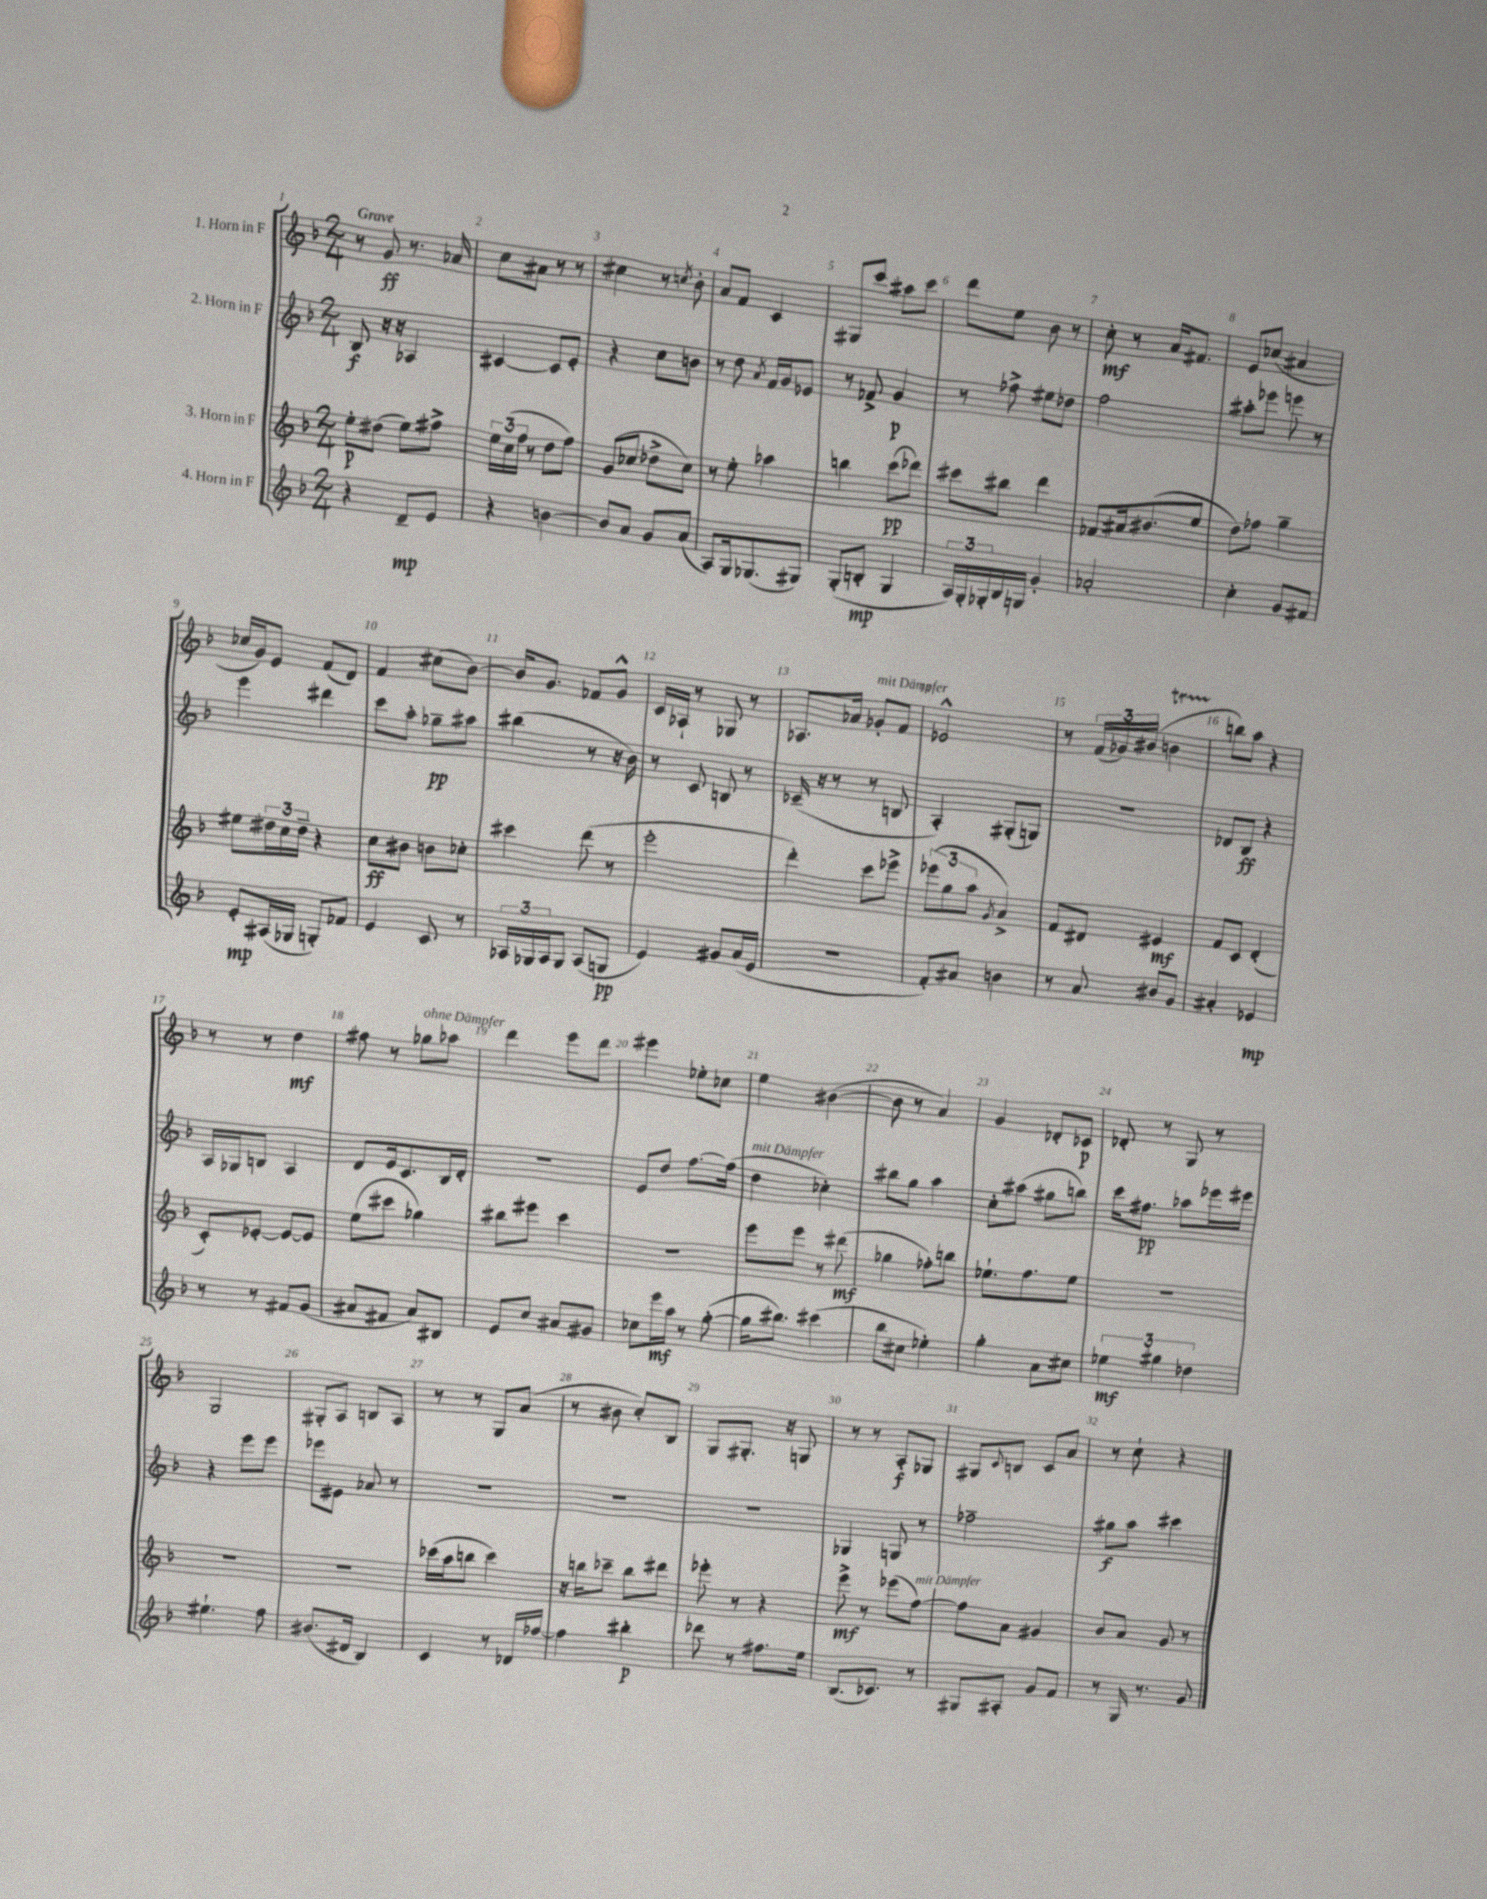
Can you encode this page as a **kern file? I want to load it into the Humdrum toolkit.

**kern	**dynam	**kern	**dynam	**kern	**dynam	**kern	**dynam
*part4	*part4	*part3	*part3	*part2	*part2	*part1	*part1
*staff4	*staff4	*staff3	*staff3	*staff2	*staff2	*staff1	*staff1
*I"4. Horn in F	*	*I"3. Horn in F	*	*I"2. Horn in F	*	*I"1. Horn in F	*
*clefG2	*	*clefG2	*	*clefG2	*	*clefG2	*
*k[b-]	*	*k[b-]	*	*k[b-]	*	*k[b-]	*
*M2/4	*	*M2/4	*	*M2/4	*	*M2/4	*
=1	=1	=1	=1	=1	=1	=1	=1
!	!	!	!	!	!	!LO:TX:a:B:t=Grave	!
4r	.	8ee'\L	p	8B-/	f	8r	.
.	.	(8dd#X\J	.	16r	.	8g/	ff
.	.	.	.	16r	.	.	.
8d~/L	mp	8ee\L)	.	4A-X/	.	8.r	.
8e/J	.	8ff#X^\J	.	.	.	.	.
.	.	.	.	.	.	16a-X/	.
=2	=2	=2	=2	=2	=2	=2	=2
4r	.	24ee\LL	.	[4c#X/	.	8cc\L	.
.	.	(24cc\	.	.	.	.	.
.	.	24ff\JJ	.	.	.	.	.
.	.	8r	.	.	.	8a#X\J	.
[4bn\	.	8dd\L	.	8c#/L]	.	8r	.
.	.	8ff\J)	.	8e'/J	.	8r	.
=3	=3	=3	=3	=3	=3	=3	=3
8b/L]	.	(8g/L	.	4r	.	4cc#X\	.
8a/J	.	8cc-X/J	.	.	.	.	.
8g/L	.	8dd-X^\L	.	8cc\L	.	8r	.
.	.	.	.	.	.	8qccn/	.
(8a/J	.	8cc-\J)	.	8bn\J	.	8b-'\	.
=4	=4	=4	=4	=4	=4	=4	=4
8A/L)	.	8r	.	8r	.	8a/L	.
16G/k	.	8ee'\	.	8dd\	.	8f/J	.
(8.G-X/	.	.	.	.	.	.	.
.	.	.	.	8qa/	.	.	.
.	.	4aa-X\	.	16f/LL	.	4c/	.
.	.	.	.	16g/J	.	.	.
8G#X/J)	.	.	.	8e-X/J	.	.	.
=5	=5	=5	=5	=5	=5	=5	=5
(8G'/L	.	4bbn\	.	8r	.	8G#X/L	.
8Bn'/J	mp	.	.	8f-X^/	.	8ccc/J	.
4G/	.	(8ccc\L	pp	4g/	p	8aa#X\L	.
.	.	8ddd-X\J)	.	.	.	8ccc\J	.
=6	=6	=6	=6	=6	=6	=6	=6
24A/LL)	.	8ccc#X\L	.	8r	.	8ddd\L	.
24G'/	.	.	.	.	.	.	.
24G-X'/	.	.	.	.	.	.	.
16B-/	.	8bb#X\J	.	8ff-X^\	.	8ee\J	.
16Gn/JJ	.	.	.	.	.	.	.
4g'/	.	4ddd\	.	8ee#X\L	.	8b-\	.
.	.	.	.	8dd-X\J	.	8r	.
=7	=7	=7	=7	=7	=7	=7	=7
2a-X'/	.	8f-X/L	.	2ff\	.	8cc'\	mf
.	.	16a#X/k	.	.	.	8r	.
.	.	(8.b#X/	.	.	.	.	.
.	.	.	.	.	.	16a/KL	.
.	.	.	.	.	.	8.f#X/J	.
.	.	8ee/J	.	.	.	.	.
=8	=8	=8	=8	=8	=8	=8	=8
4cc'\	.	8dd\L)	.	8aa#X'\L	.	8e/L	.
.	.	8ff-X\J	.	8eee-X\J	.	(8cc-X/J	.
8g/L	.	4gg~\	.	8eeen\	.	4a#X/	.
8f#X/J	.	.	.	8r	.	.	.
!!LO:LB:g=z
=9	=9	=9	=9	=9	=9	=9	=9
8e'/L	mp	8ee#X\L	.	4eee\	.	16cc-X/LL	.
.	.	.	.	.	.	16g/J)	.
(16A#X/L	.	24dd#X\L	.	.	.	8e/J	.
.	.	24cc\	.	.	.	.	.
16G-X/JJ	.	.	.	.	.	.	.
.	.	24dd#~\JJ	.	.	.	.	.
8Gn'/L)	.	4r	.	4ddd#X\	.	(8f/L	.
8f-X/J	.	.	.	.	.	8d/J)	.
=10	=10	=10	=10	=10	=10	=10	=10
4e/	.	8cc\L	ff	8ccc\L	.	4f/	.
.	.	8b#X\J	.	8aa'\J	.	.	.
8c/	.	8bn\L	.	8gg-X~\L	pp	(8cc#X\L	.
8r	.	8cc-X'\J	.	8aa#X\J	.	[8b-\J)	.
=11	=11	=11	=11	=11	=11	=11	=11
24A-X/LL	.	4ccc#X\	.	(4bb#X\	.	16b-/KL]	.
24G-X/	.	.	.	.	.	.	.
.	.	.	.	.	.	8.g/J	.
24A-/J	.	.	.	.	.	.	.
8G-/J	.	.	.	.	.	.	.
(8A-/L	.	(8ddd\	.	8r	.	8f-X/L	.
8Gn/J	pp	8r	.	16r	.	8g^^/J	.
.	.	.	.	16b-\)	.	.	.
=12	=12	=12	=12	=12	=12	=12	=12
4e/)	.	2eee'\	.	8r	.	16c/LL	.
.	.	.	.	.	.	16A-X`/JJ	.
.	.	.	.	8c/	.	8r	.
8g#X/L	.	.	.	8Bn/	.	8G-X/	.
(16a/L	.	.	.	8r	.	8r	.
16e/JJ	.	.	.	.	.	.	.
=13	=13	=13	=13	=13	=13	=13	=13
2r	.	4ddd'\)	.	(16c-X~/	.	8.A-X/L	.
.	.	.	.	16r	.	.	.
.	.	.	.	8r	.	.	.
.	.	.	.	.	.	16a-X/Jk	.
!	!	!	!	!	!	!LO:TX:a:i:t=mit Dämpfer	!
.	.	8ccc\L	.	8r	.	8g-X'/L	.
.	.	8eee-X^\J	.	8Bn/	.	8f/J	.
=14	=14	=14	=14	=14	=14	=14	=14
8f'/L)	.	(12eee-X\L	.	4A'/)	.	2e-X^^/	.
.	.	12gg\	.	.	.	.	.
8a#X/J	.	.	.	.	.	.	.
.	.	12aa\J	.	.	.	.	.
.	.	8qg/	.	.	.	.	.
4bn\	.	4a^/)	.	(8G#X'/L	.	.	.
.	.	.	.	8Gn/J)	.	.	.
=15	=15	=15	=15	=15	=15	=15	=15
8r	.	8f/L	.	2r	.	8r	.
8a/	.	8d#X/J	.	.	.	(24f/LL	.
.	.	.	.	.	.	24g-X/)	.
.	.	.	.	.	.	(24b#X/JJ	.
8b#X/L	.	4e#X/	mf	.	.	4bnt\	.
8g/J	.	.	.	.	.	.	.
=16	=16	=16	=16	=16	=16	=16	=16
4a#X'/	.	8f/L	.	8d-X/L	.	8bbn\L)	.
.	.	8c/J	.	8B-/J	ff	8aa\J	.
4e-X/	mp	(4d'/	.	4r	.	4r	.
!!LO:LB:g=z
=17	=17	=17	=17	=17	=17	=17	=17
8r	.	8c'/L)	.	16A/LL	.	8r	.
.	.	.	.	16G-X/J	.	.	.
8r	.	[8e-X'/J	.	8Bn/J	.	8r	.
8f#X/L	.	8e-/L_	.	4A/	.	4dd\	mf
(8g/J	.	8e-/J]	.	.	.	.	.
=18	=18	=18	=18	=18	=18	=18	=18
8a#X/L	.	(8ee\L	.	8d/L	.	8ff#X\	.
8f#X/J	.	8ccc#X\J	.	16e/k	.	8r	.
.	.	.	.	8.c/	.	.	.
!	!	!	!	!	!	!LO:TX:a:i:t=ohne Dämpfer	!
8a#/L)	.	4gg-X\)	.	.	.	8gg-X\L	.
8B#X/J	.	.	.	16B-/L	.	8aa-X\J	.
.	.	.	.	16d'/JJ	.	.	.
=19	=19	=19	=19	=19	=19	=19	=19
8e/L	.	8bb#X\L	.	2r	.	4ddd\	.
8cc/J	.	8eee#X\J	.	.	.	.	.
8a#X/L	.	4ccc\	.	.	.	8eee\L	.
8g#X/J	.	.	.	.	.	8ddd\J	.
=20	=20	=20	=20	=20	=20	=20	=20
8cc-X\L	.	2r	.	8e/L	.	4eee#X\	.
16eee\L	mf	.	.	8dd/J	.	.	.
16aa\JJ	.	.	.	.	.	.	.
8r	.	.	.	[8.ff\L	.	8ee-X'\L	.
([8gg'\	.	.	.	.	.	8cc-X\J	.
.	.	.	.	(16ff\Jk]	.	.	.
=21	=21	=21	=21	=21	=21	=21	=21
!	!	!	!	!LO:TX:a:i:t=mit Dämpfer	!	!	!
16gg\KL]	.	8eee\L	.	4dd\	.	4ee\	.
8.bb#X\J)	.	.	.	.	.	.	.
.	.	8eee\J	.	.	.	.	.
(4ccc#X\	.	8r	.	4cc-X'\)	.	([4b#X\	.
.	.	(8ddd#X\	mf	.	.	.	.
=22	=22	=22	=22	=22	=22	=22	=22
8bb-\L	.	4gg-X\	.	8bb#X\L	.	8b#\]	.
8cc#X\J	.	.	.	8gg\J	.	8r	.
4ee-X'\)	.	8ff-X'\L)	.	4aa\	.	4a/)	.
.	.	8bbn\J	.	.	.	.	.
=23	=23	=23	=23	=23	=23	=23	=23
4gg'\	.	8.ee-X`\L	.	8cc'\L	.	4g/	.
.	.	.	.	(8aa#X\J	.	.	.
.	.	8.ff\	.	.	.	.	.
8a\L	.	.	.	8gg#X\L	.	8d-X'/L	.
8cc#X\J	.	8ee-\J	.	8bbn\J)	.	8c-X/J	p
=24	=24	=24	=24	=24	=24	=24	=24
6ee-X\	mf	2r	.	16ccc\KL	.	8d-X'/	.
.	.	.	.	8.ff#X\J	pp	.	.
.	.	.	.	.	.	8r	.
6gg#X\	.	.	.	.	.	.	.
.	.	.	.	8aa-X\L	.	8G/	.
6dd-X\	.	.	.	.	.	.	.
.	.	.	.	16eee-X\L	.	8r	.
.	.	.	.	16eee#X\JJ	.	.	.
!!LO:LB:g=z
=25	=25	=25	=25	=25	=25	=25	=25
4.ee#X`\	.	2r	.	4r	.	2G/	.
.	.	.	.	8eee\L	.	.	.
8ff\	.	.	.	8eee\J	.	.	.
=26	=26	=26	=26	=26	=26	=26	=26
(8.b#X/L	.	2r	.	8eee-X\L	.	8G#X'/L	.
.	.	.	.	8e#X\J	.	8A/J	.
16d#X/Jk	.	.	.	.	.	.	.
4B-/)	.	.	.	8a-X/	.	8Bn/L	.
.	.	.	.	8r	.	8A/J	.
=27	=27	=27	=27	=27	=27	=27	=27
4c/	.	(16ccc-X\LL	.	2r	.	8r	.
.	.	16aa\J	.	.	.	.	.
.	.	8bbn\J	.	.	.	8r	.
8r	.	4ccc-\)	.	.	.	8G/L	.
16d-X/LL	.	.	.	.	.	(8a/J	.
[16ff-X/JJ	.	.	.	.	.	.	.
=28	=28	=28	=28	=28	=28	=28	=28
4ff-\]	.	16r	.	2r	.	8r	.
.	.	16bbn\KL	.	.	.	.	.
.	.	8ccc-X~\J	.	.	.	8b#X\	.
4bb#X'\	p	8bb\L	.	.	.	8cc'/L)	.
.	.	8ddd#X\J	.	.	.	8B-/J	.
=29	=29	=29	=29	=29	=29	=29	=29
8ddd-X\	.	8eee-X'\	.	2r	.	8G/L	.
8r	.	8r	.	.	.	8.G#X'/J	.
8.ff#X\L	.	4r	.	.	.	.	.
.	.	.	.	.	.	16r	.
.	.	.	.	.	.	8Gn/	.
16ee\Jk	.	.	.	.	.	.	.
=30	=30	=30	=30	=30	=30	=30	=30
(8.B-/L	.	8eee^\	mf	4G-X/	.	8r	.
.	.	8r	.	.	.	8r	.
8.c-X/J)	.	.	.	.	.	.	.
.	.	(8eee-X\L	.	8Gn/	.	8A'/L	f
!	!	!LO:TX:a:i:t=mit Dämpfer	!	!	!	!	!
8r	.	[8ff\J)	.	8r	.	8G-X/J	.
=31	=31	=31	=31	=31	=31	=31	=31
8G#X/L	.	8ff\L]	.	2ff-X~\	.	8G#X/L	.
.	.	.	.	.	.	8qqc/	.
8A#X'/J	.	8a\J	.	.	.	8Bn/J	.
8g/L	.	4g#X/	.	.	.	8c/L	.
8f/J	.	.	.	.	.	8a/J	.
=32	=32	=32	=32	=32	=32	=32	=32
8r	.	8b-/L	.	8gg#X\L	f	8r	.
16G/	.	8a/J	.	8aa\J	.	8cc`\	.
8.r	.	.	.	.	.	.	.
.	.	8g/	.	4ccc#X\	.	4r	.
8g/	.	8r	.	.	.	.	.
==	==	==	==	==	==	==	==
*-	*-	*-	*-	*-	*-	*-	*-
